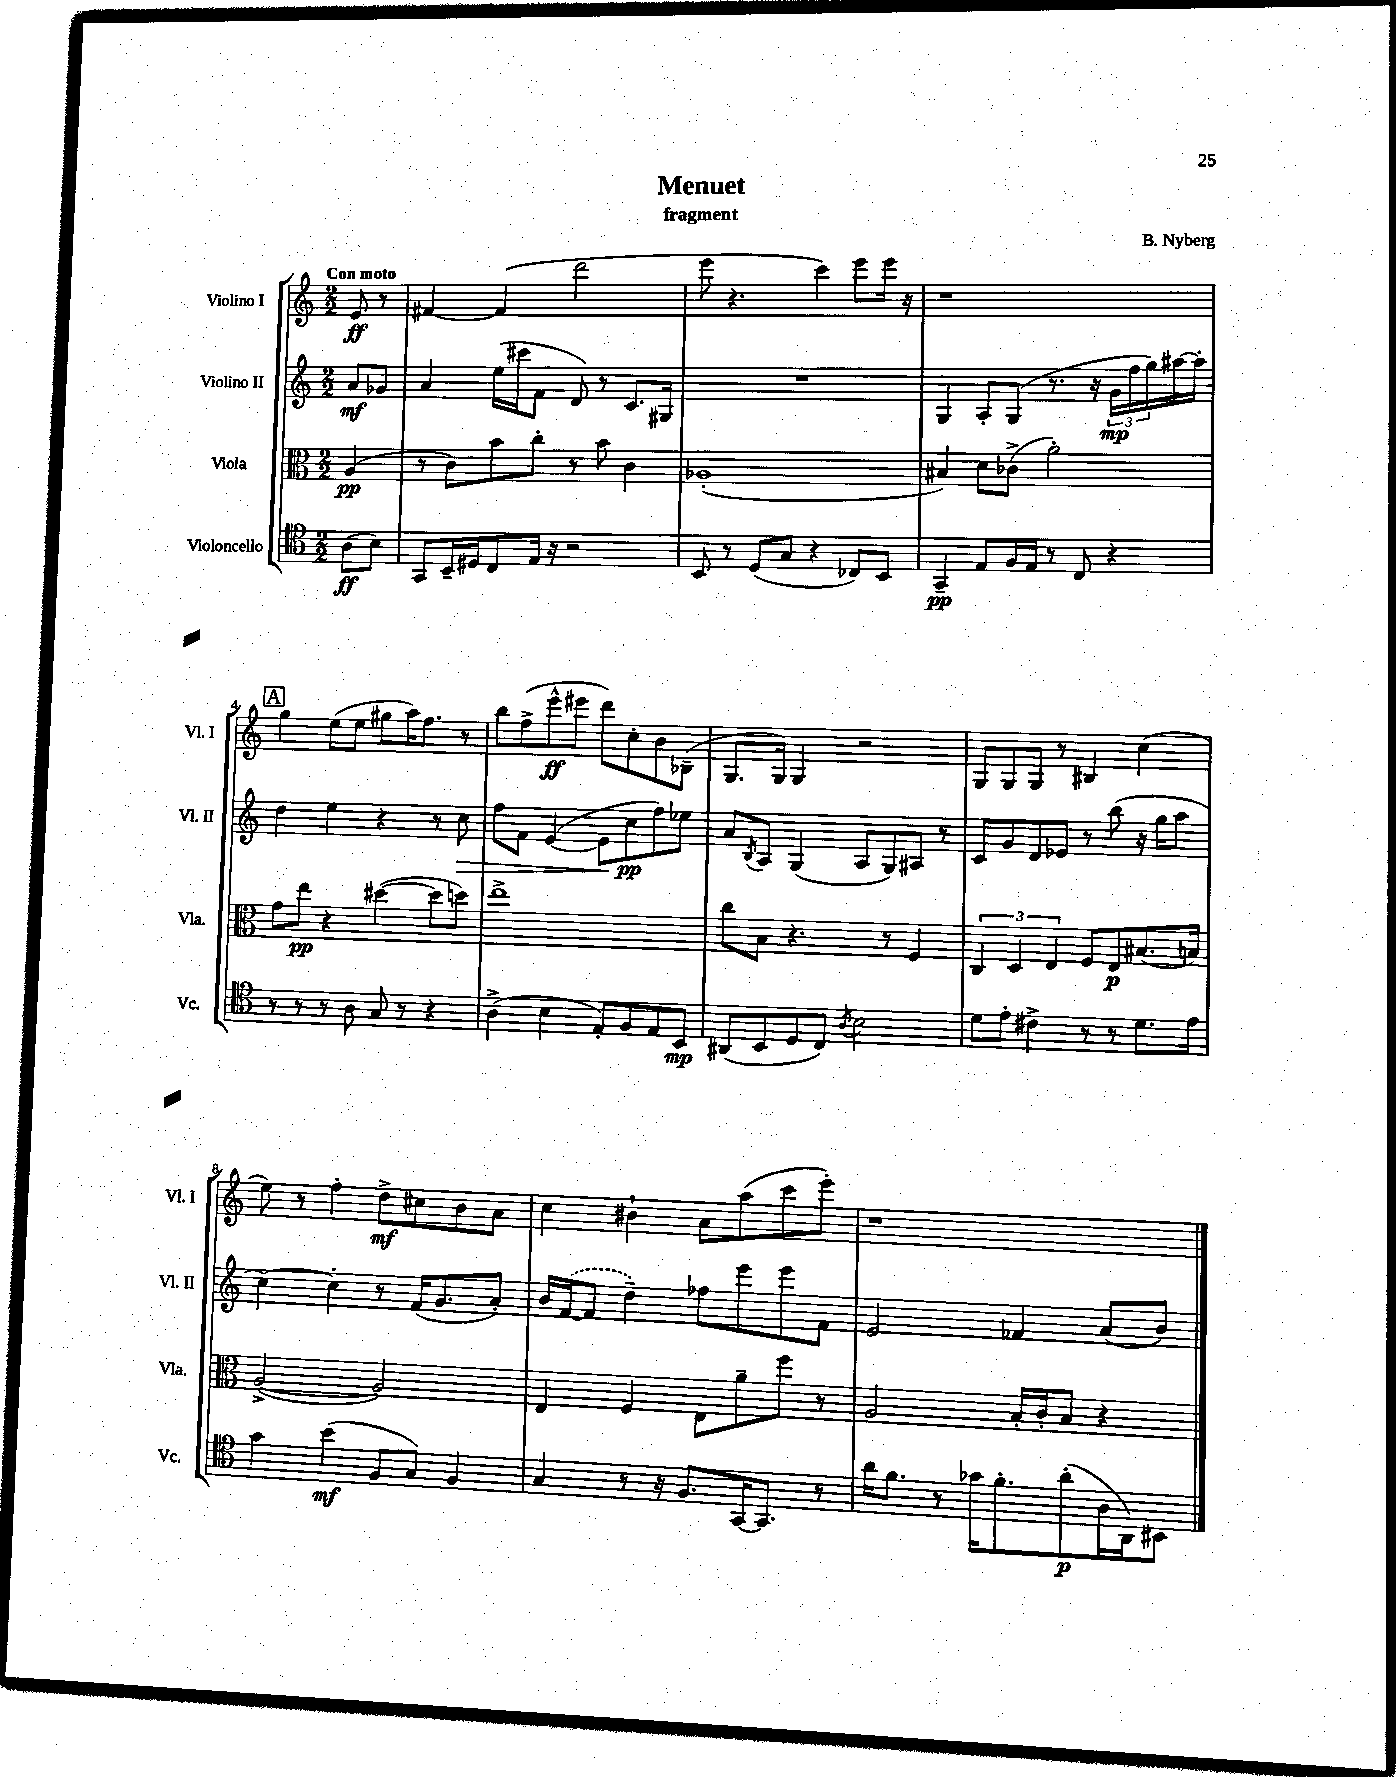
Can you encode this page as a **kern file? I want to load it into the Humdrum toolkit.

**kern	**dynam	**kern	**dynam	**kern	**dynam	**kern	**dynam
*part4	*part4	*part3	*part3	*part2	*part2	*part1	*part1
*staff4	*staff4	*staff3	*staff3	*staff2	*staff2	*staff1	*staff1
*I"Violoncello	*	*I"Viola	*	*I"Violino II	*	*I"Violino I	*
*I'Vc.	*	*I'Vla.	*	*I'Vl. II	*	*I'Vl. I	*
*clefC4	*	*clefC3	*	*clefG2	*	*clefG2	*
*k[]	*	*k[]	*	*k[]	*	*k[]	*
*M2/2	*	*M2/2	*	*M2/2	*	*M2/2	*
=	=	=	=	=	=	=	=
!	!	!	!	!	!	!LO:TX:a:B:t=Con moto	!
(8A\L	ff	(4A/	pp	8a/L	mf	8e/	ff
8B\J)	.	.	.	8g-X/J	.	8r	.
=1	=1	=1	=1	=1	=1	=1	=1
8GG/L	.	8r	.	4a/	.	[4f#X/	.
16BB~/L	.	8c\L)	.	.	.	.	.
16D#X/J	.	.	.	.	.	.	.
8C/	.	8b\	.	(16ee\LL	.	(4f#/]	.
.	.	.	.	16ccc#X\J	.	.	.
16E/Jk	.	8cc'\J	.	8f\J	.	.	.
16r	.	.	.	.	.	.	.
2r	.	8r	.	8d/)	.	2ddd\	.
.	.	8b\	.	8r	.	.	.
.	.	4c\	.	8.c/L	.	.	.
.	.	.	.	16G#X/Jk	.	.	.
=2	=2	=2	=2	=2	=2	=2	=2
8BB/	.	(1A-X'	.	1r	.	8eee\	.
8r	.	.	.	.	.	4.r	.
(8D/L	.	.	.	.	.	.	.
8G/J	.	.	.	.	.	.	.
4r	.	.	.	.	.	4ccc\)	.
8C-X/L)	.	.	.	.	.	8eee\L	.
8BB/J	.	.	.	.	.	16eee\Jk	.
.	.	.	.	.	.	16r	.
=3	=3	=3	=3	=3	=3	=3	=3
4GG~/	pp	4B#X/)	.	4G/	.	1r	.
8E/L	.	8d\L	.	8A'/L	.	.	.
16F/L	.	(8c-X^\J	.	(8G/J	.	.	.
16E/JJ	.	.	.	.	.	.	.
8r	.	2a'\)	.	8.r	.	.	.
8C/	.	.	.	.	.	.	.
.	.	.	.	16r	.	.	.
4r	.	.	.	24g\LL	mp	.	.
.	.	.	.	24ff\	.	.	.
.	.	.	.	24gg\)	.	.	.
.	.	.	.	[16aa#X\	.	.	.
.	.	.	.	16aa#'\JJ]	.	.	.
!!LO:LB:g=z
!!LO:REH:place=s1:t=A
=4	=4	=4	=4	=4	=4	=4	=4
8r	.	8g\L	.	4dd\	.	4gg\	.
8r	.	8ee\J	pp	.	.	.	.
8r	.	4r	.	4ee\	.	(8ee\L	.
8A\	.	.	.	.	.	8ee\J	.
8G/	.	([4dd#X\	.	4r	.	8gg#X\L	.
8r	.	.	.	.	.	16aa\K)	.
.	.	.	.	.	.	8.ff\J	.
4r	.	8dd#\L]	.	8r	.	.	.
!	!	!	!	!	!LO:HP:b	!	!
.	.	8ddn\J)	.	8cc\	>	8r	.
=5	=5	=5	=5	=5	=5	=5	=5
(4A^\	.	1ee^	.	8ff\L	.	8bb\L	.
.	.	.	.	8f\J	.	(8ff^\	.
4B\	.	.	.	([4e/	.	8eee^^\	ff
.	.	.	.	.	.	8eee#X\J	.
8E'/L)	.	.	.	8e\L]	.	8ddd\L)	.
8F/	.	.	.	8cc\	] pp	8cc'\	.
8E/	.	.	.	8ff\)	.	8b\	.
8BB/J	mp	.	.	8ee-X\J	.	(8B-X~\J	.
=6	=6	=6	=6	=6	=6	=6	=6
(8AA#X/L	.	8cc\L	.	8a/L	.	8.G/L	.
.	.	.	.	8qB/	.	.	.
8BB/	.	8B\J	.	8A/J	.	.	.
.	.	.	.	.	.	16G/Jk)	.
8D/	.	4.r	.	(4G/	.	4G/	.
8C/J)	.	.	.	.	.	.	.
8qA/	.	.	.	.	.	.	.
2B\	.	.	.	8A/L	.	2r	.
.	.	8r	.	8G/)	.	.	.
.	.	4F/	.	8A#X/J	.	.	.
.	.	.	.	8r	.	.	.
=7	=7	=7	=7	=7	=7	=7	=7
8d\L	.	6C/	.	8c/L	.	8G/L	.
8e'\J	.	.	.	8g/	.	8G/	.
.	.	6D/	.	.	.	.	.
4c#X^\	.	.	.	8d/	.	8G/J	.
.	.	6E/	.	.	.	.	.
.	.	.	.	8e-X/J	.	8r	.
8r	.	8F/L	.	8r	.	4B#X/	.
8r	.	8E/	p	(8bb\	.	.	.
8.d\L	.	(8.B#X/	.	16r	.	(4cc\	.
.	.	.	.	16gg\KL	.	.	.
.	.	.	.	8aa\J	.	.	.
16e\Jk	.	16Bn/Jk)	.	.	.	.	.
!!LO:LB:g=z
=8	=8	=8	=8	=8	=8	=8	=8
4g\	.	([2A^/	.	[4cc\)	.	8ee\)	.
.	.	.	.	.	.	8r	.
(4b\	mf	.	.	4cc'\]	.	4ff'\	.
8F/L	.	2A/])	.	8r	.	8dd^\L	mf
8G/J)	.	.	.	(16f/KL	.	8cc#X\	.
.	.	.	.	8.g/	.	.	.
4F/	.	.	.	.	.	8b\	.
.	.	.	.	8a'/J)	.	8a\J	.
=9	=9	=9	=9	=9	=9	=9	=9
4G/	.	4E/	.	16b/LL	.	4cc\	.
.	.	.	.	([16f/J	.	.	.
.	.	.	.	8f/J]	.	.	.
8r	.	4F/	.	4dd~\)	.	4b#X`\	.
16r	.	.	.	.	.	.	.
8.F/L	.	.	.	.	.	.	.
.	.	8E\L	.	8ff-X\L	.	8a\L	.
[16GG/K	.	8a~\	.	8eee\	.	(8aa\	.
8.GG/J]	.	.	.	.	.	.	.
.	.	8ff\J	.	8eee\	.	8ccc\	.
8r	.	8r	.	8f\J	.	8eee'\J)	.
=10	=10	=10	=10	=10	=10	=10	=10
16a\KL	.	2A/	.	2e/	.	1r	.
8.f\J	.	.	.	.	.	.	.
8r	.	.	.	.	.	.	.
16g-X\KL	.	.	.	.	.	.	.
8.f'\	.	.	.	.	.	.	.
.	.	16B'/LL	.	4f-X/	.	.	.
.	.	16c'/J	.	.	.	.	.
(8a'\	p	8B/J	.	.	.	.	.
16A\L	.	4r	.	(8a/L	.	.	.
16AA\J)	.	.	.	.	.	.	.
8BB#X\J	.	.	.	8b/J)	.	.	.
==	==	==	==	==	==	==	==
*-	*-	*-	*-	*-	*-	*-	*-
